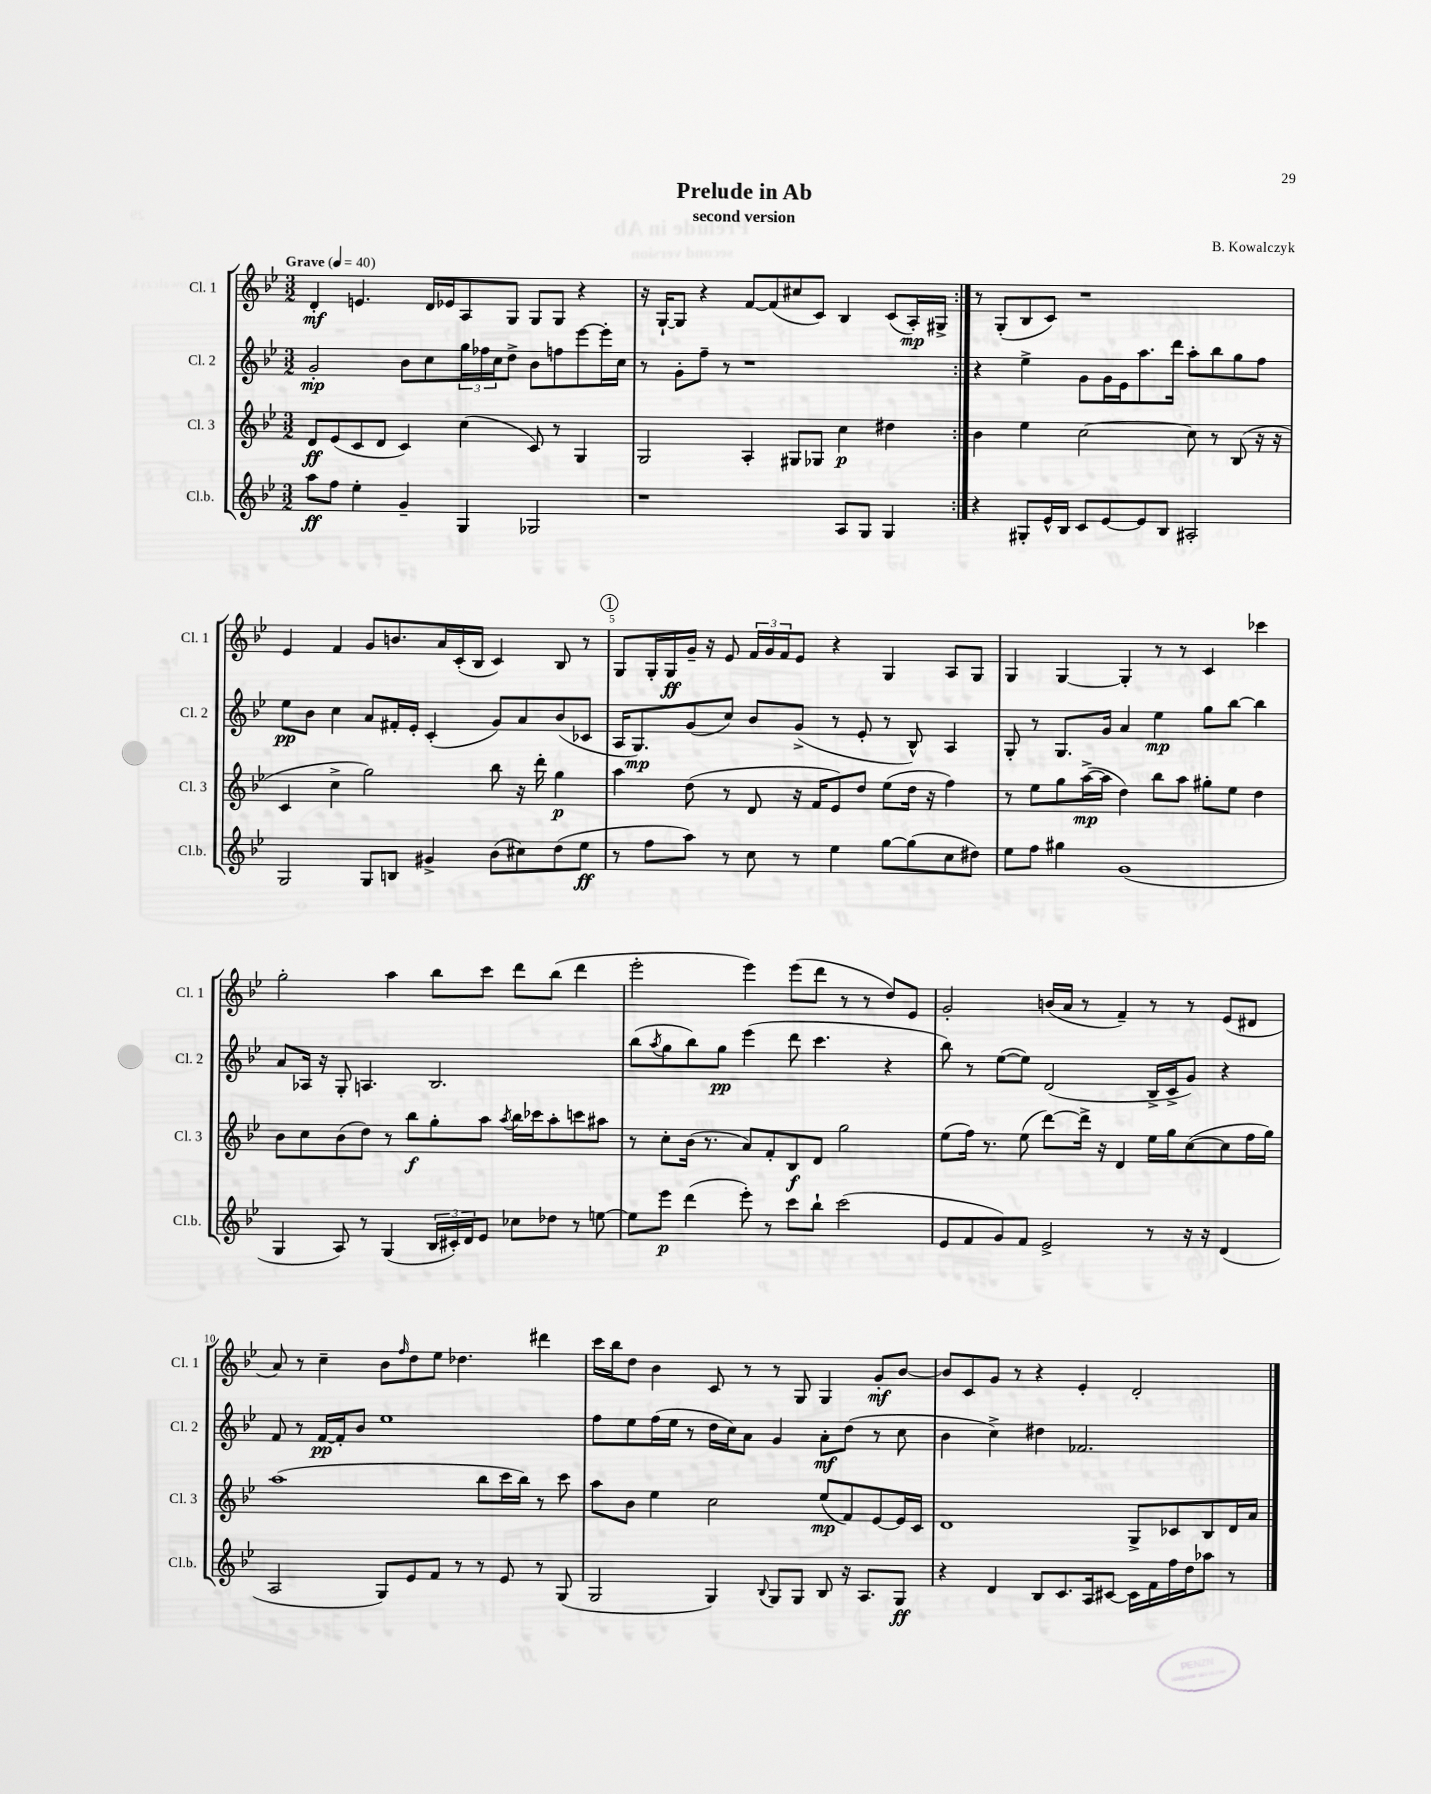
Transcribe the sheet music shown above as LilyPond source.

\header { title = "Prelude in Ab" composer = "B. Kowalczyk" subtitle = "second version" }
<<
\new StaffGroup <<
\new Staff = "s0" \with { instrumentName = "Cl. 1" shortInstrumentName = "Cl. 1" } {
    \clef treble \key bes \major \numericTimeSignature \time 3/2 \tempo "Grave" 4 = 40
    \repeat volta 2 { d'4-.\mf e'4. d'16 ees'16 a8 g8 g8 g8 r4 |
    r16 g16~-! g8 r4 f'8~ f'8( cis''8 c'8) bes4 c'8( a16-.\mp) gis16-> | }
    r8 g8-.( bes8 c'8) r1 |
    ees'4 f'4 g'8 b'8. a'16 c'16-.( bes16 c'4) bes8 r8 |
    \mark \markup { \circle "1" } g8 g16-. g16\ff g'16-- r16 ees'8 \tuplet 3/2 { f'16 g'16 f'16 } ees'8 r4 g4 a8 g8 |
    g4 g4~ g4-. r8 r8 c'4 ces'''4 |
    g''2-. a''4 bes''8 c'''8 d'''8 bes''8( d'''4 |
    ees'''2-. ees'''4) ees'''8( d'''8 r8 r8 d''8) ees'8 |
    g'2-. b'16( a'16 r8 f'4--) r8 r8 ees'8( dis'8 |
    a'8) r8 c''4-- bes'8 \grace { f''16 } d''8 ees''8 des''4. dis'''4 |
    c'''16 bes''16 d''8 bes'4 c'8 r8 r8 g8 g4 g'8-.\mf bes'8~ |
    bes'8 c'8 g'8 r8 r4 ees'4-. d'2-. \bar "|." |
}
\new Staff = "s1" \with { instrumentName = "Cl. 2" shortInstrumentName = "Cl. 2" } {
    \clef treble \key bes \major \numericTimeSignature \time 3/2
    \repeat volta 2 { g'2-.\mp bes'8 c''8 \tuplet 3/2 { g''16 fes''16 c''16 } d''8-> bes'8 f''8 ees'''8~ ees'''16-. c''16 |
    r8 g'8-. f''8-- r8 r1 | }
    r4 ees''4-> g'8 g'16 ees'16 a''8. d'''16 a''8-. bes''8 g''8 f''8 |
    ees''8\pp bes'8 c''4 a'8 fis'16-. ees'16-. c'4-.( g'8) a'8 bes'8( ces'8 |
    \mark \markup { \circle "1" } a16 g8.\mp) g'8( c''8) bes'8 g'8->( r8 ees'8-. r8 bes8-^) a4 |
    g8-. r8 g8. g'16 a'4 ees''4\mp g''8 bes''8~ bes''4 |
    a'8 aes16 r16 g8-. a4. bes2. |
    bes''8( \acciaccatura { a''8 } g''8 bes''8) g''8\pp ees'''4( d'''8 c'''4. r4 |
    bes''8) r8 ees''8~( ees''8) d'2( bes16-> c'16-> g'8) r4 |
    f'8 r8 f'16~\pp f'16-. bes'8 ees''1 |
    f''8 ees''8 f''16( ees''16 r8 d''16 c''16) a'8 g'4 a'8-.\mf d''8( r8 c''8 |
    bes'4 c''4->) dis''4 fes'2. \bar "|." |
}
\new Staff = "s2" \with { instrumentName = "Cl. 3" shortInstrumentName = "Cl. 3" } {
    \clef treble \key bes \major \numericTimeSignature \time 3/2
    \repeat volta 2 { d'8\ff ees'8( c'8 d'8 c'4) c''4( c'8) r8 g4 |
    g2 a4-. gis8 ges8 c''4\p dis''4 | }
    bes'4 ees''4 c''2~ c''8 r8 bes8( r16 r16 |
    c'4 c''4-> g''2) bes''8 r16 d'''16-. g''4\p |
    \mark \markup { \circle "1" } a''4 d''8( r8 d'8 r16 f'16 ees'8) d''8 ees''8( d''16 r16 f''4) |
    r8 ees''8 g''8 a''16~->\mp( a''16 d''4) bes''8 a''8 gis''8-. ees''8 d''4 |
    bes'8 c''8 bes'8( d''8) r8 bes''8\f g''8-. a''8 \acciaccatura { a''8 } bes''16 ces'''16 a''8-. c'''8 ais''8 |
    r8 c''8-. bes'16( r8. a'8) f'8-. bes8\f d'8 g''2 |
    ees''8( f''16) r8. ees''8( d'''8~) d'''16-> r16 d'4 ees''16 g''16 c''8~( c''8 f''16 g''16) |
    a''1( bes''8 c'''16 bes''16) r8 c'''8 |
    a''8 bes'8 ees''4 c''2 ees''8\mp( f'8) ees'8~ ees'16 c'16 |
    d'1 g8-> ces'8 bes8 d'16 a'16 \bar "|." |
}
\new Staff = "s3" \with { instrumentName = "Cl.b." shortInstrumentName = "Cl.b." } {
    \clef treble \key bes \major \numericTimeSignature \time 3/2
    \repeat volta 2 { a''8\ff f''8 ees''4-. g'4-- g4 ges2 |
    r1 a8 g8 g4 | }
    r4 gis8-. ees'16-^ bes16 c'8 ees'8~ ees'8 bes8 ais2-. |
    g2 g8 b8 gis'4-> bes'8( cis''8) d''8( ees''8\ff |
    \mark \markup { \circle "1" } r8 f''8 a''8) r8 c''8 r8 ees''4 g''8~ g''8( c''8 dis''8) |
    ees''8 f''8 gis''4 g'1( |
    g4 a8) r8 g4( \tuplet 3/2 { bes16 cis'16-.) d'16 } ees'8 ces''8 des''8 r8 e''8~ |
    e''8 ees'''8\p d'''4( ees'''8-.) r8 c'''8 bes''8-! c'''2( |
    ees'8 f'8 g'8) f'8 ees'2-> r8 r16 r16 d'4( |
    a2 g8) ees'8 f'8 r8 r8 ees'8 r8 g8( |
    g2 g4) \appoggiatura { bes8 } g8 g8 bes8 r16 a8. g8\ff |
    r4 d'4 bes8 c'8. a16 cis'8~ cis'16 f'16 f''16 d''16 aes''8 r8 \bar "|." |
}
>>
>>
\layout { \context { \Score \override BarNumber.break-visibility = ##(#f #t #t) barNumberVisibility = #(every-nth-bar-number-visible 5) } }
